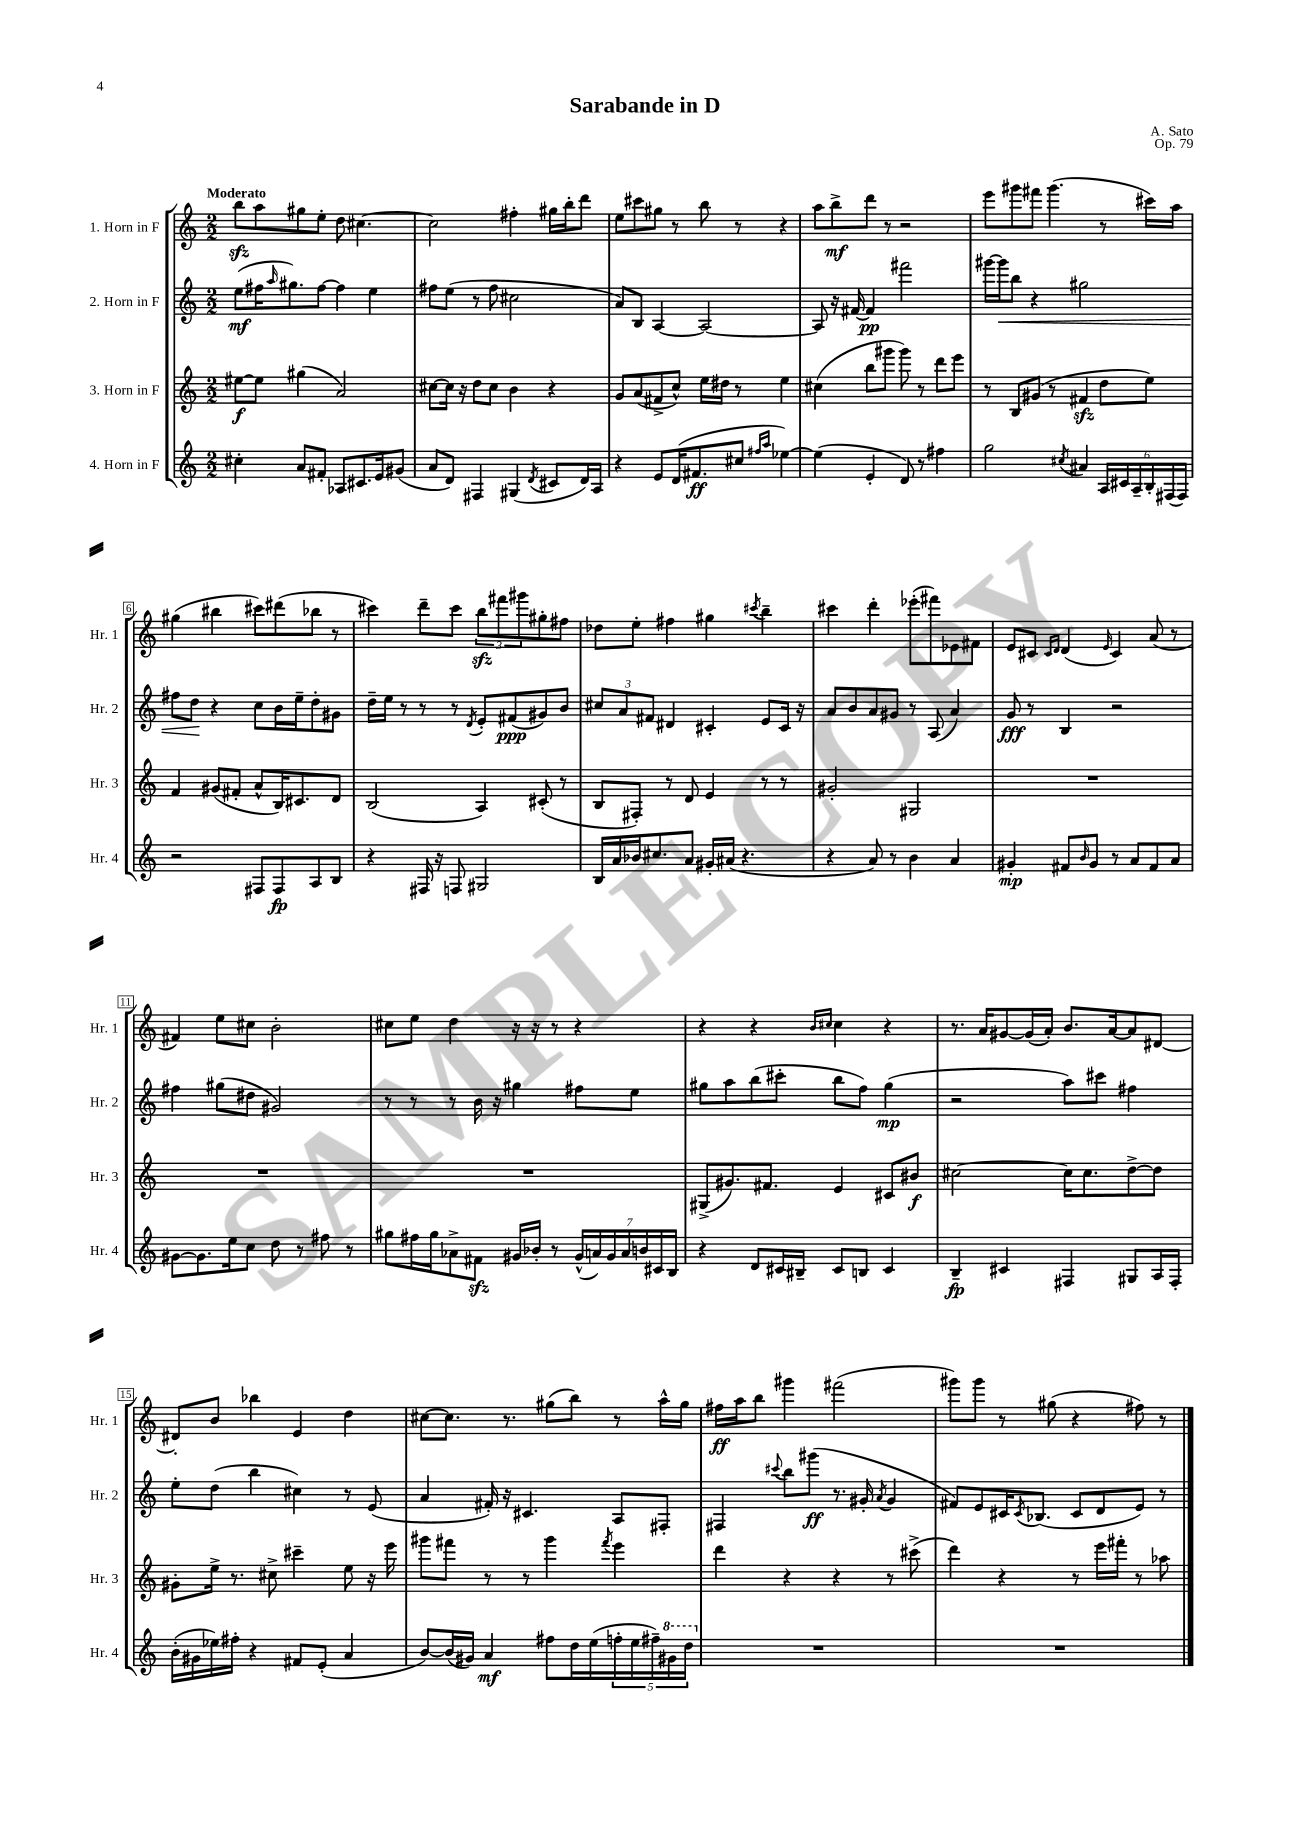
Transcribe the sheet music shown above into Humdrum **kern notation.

**kern	**kern	**kern	**kern
*staff4	*staff3	*staff2	*staff1
*clefG2	*clefG2	*clefG2	*clefG2
*k[]	*k[]	*k[]	*k[]
*M2/2	*M2/2	*M2/2	*M2/2
4cc#'	[8ee#	(8ee	8bb
.	8ee#]	16ff#	8aa
.	.	16qqaa	.
.	.	8.gg#)	.
8a	(4gg#	.	8gg#
8f#'	.	[8ff#	8ee'
8A-	2a)	4ff#]	8dd
8.c#	.	.	[4.cc#
.	.	4ee	.
16e	.	.	.
(8g#	.	.	.
=	=	=	=
8a	[8cc#	8ff#	2cc#]
8d)	16cc#]	(8ee	.
.	16r	.	.
4F#	8dd	8r	.
.	8cc#	8ff#	.
(4G#	4b	2cc#	4ff#'
8qd	.	.	.
8c#	4r	.	16gg#
.	.	.	16bb'
16d)	.	.	8ddd
16A	.	.	.
=	=	=	=
4r	8g	8a)	8ee
.	(8a	8B	8ccc#
8e	8f#^	[4A	8gg#
(16d	8cc^^)	.	8r
8.f#	.	.	.
.	16ee	2A_	8bb
.	16dd#	.	.
8cc#	8r	.	8r
16qqff#	.	.	.
16qqaa	.	.	.
[4ee-)	4ee	.	4r
=	=	=	=
(4ee-]	(4cc#	8A]	8aa
.	.	16r	8bb^
.	.	[16f#	.
4e'	8bb	4f#]	8ddd
.	8ggg#	.	8r
8d)	8ggg#)	2fff#	2r
8r	8r	.	.
4ff#	8ddd	.	.
.	8eee	.	.
=	=	=	=
2gg	8r	[16ggg#	8eee
.	.	16ggg#]	.
.	8B	8bb	8ggg#
.	(8g#	4r	8fff#
.	8r	.	(4.ggg#
8qcc#	.	.	.
4a#	4f#	2gg#	.
24A	8dd	.	8r
24c#	.	.	.
24A~	.	.	.
24B'	8ee)	.	16ccc#)
(24F#	.	.	.
.	.	.	16aa
24F#)	.	.	.
=	=	=	=
2r	4f	8ff#	(4gg#
.	.	8dd	.
.	(8g#	4r	4bb#
.	8f#'	.	.
8F#	8a^^	8cc	8ccc#)
8F#	16B)	16b	(8ddd#
.	8.c#	16ee~	.
8A	.	8dd'	8bb-
8B	8d	8g#	8r
=	=	=	=
4r	(2B	16dd~	4ccc#)
.	.	16ee	.
.	.	8r	.
16F#	.	8r	8ddd~
16r	.	.	.
8F	.	8r	8ccc#
.	.	8qd	.
2G#	4A)	8e'	12bb
.	.	.	12fff#
.	.	(8f#	.
.	.	.	12ggg#
.	(8c#'	8g#)	8gg#'
.	8r	8b	8ff#
=	=	=	=
16B	8B	12cc#	8dd-
16a	.	.	.
.	.	12a	.
16b-	8F#')	.	8ee'
.	.	12f#	.
8.cc#	.	.	.
.	8r	4d#	4ff#
8a	8d	.	.
16g#'	4e	4c#'	4gg#
(16a#	.	.	.
4.r	.	.	.
.	.	.	8qccc#
.	8r	8e	4bb~
.	8r	16c#	.
.	.	16r	.
=	=	=	=
4r	2g#'	8a	4ccc#
.	.	8b	.
8a)	.	8a	4ddd'
8r	.	8g#	.
4b	2G#	8r	(8eee-'
.	.	(8A	8fff#)
4a	.	4a)	8e-
.	.	.	8f#
=	=	=	=
4g#'	1r	8g	8e
.	.	8r	8c#
.	.	.	16qqc#
.	.	.	16qqd
8f#	.	4B	(4d
16qqb	.	.	.
8g#	.	.	.
.	.	.	16qqe
8r	.	2r	4c#)
8a	.	.	.
8f#	.	.	(8a
8a	.	.	8r
=	=	=	=
[8g#	1r	4ff#	4f#)
8.g#]	.	.	.
.	.	(8gg#	8ee
16ee	.	.	.
8cc	.	8dd#	8cc#
8dd	.	2g#)	2b'
8r	.	.	.
8ff#	.	.	.
8r	.	.	.
=	=	=	=
8gg#	1r	8r	8cc#
16ff#	.	8r	8ee
16gg#	.	.	.
8a-^	.	8r	4dd
8f#	.	16b	.
.	.	16r	.
16g#	.	4gg#	16r
16b-'	.	.	16r
8r	.	.	8r
(28g#^^	.	8ff#	4r
28a)	.	.	.
28g#	.	.	.
28a	.	.	.
.	.	8ee	.
28b	.	.	.
28c#	.	.	.
28B	.	.	.
=	=	=	=
4r	(8G#^	8gg#	4r
.	8.g#)	8aa	.
8d	.	(8bb	4r
.	8.f#	.	.
16c#	.	8ccc#'	.
16B#~	.	.	.
.	.	.	16qqb
.	.	.	16qqcc#
8c#	4e	8bb	4cc#
8B	.	8ff)	.
4c#	8c#	(4gg#	4r
.	8b#	.	.
=	=	=	=
4B~	[2cc#	2r	8.r
.	.	.	16a
4c#	.	.	[8g#
.	.	.	(16g#]
.	.	.	16a')
4F#	16cc#]	8aa)	8.b
.	8.cc#	.	.
.	.	8ccc#	.
.	.	.	[16a
8G#	[8dd^	4ff#	8a]
16A	8dd]	.	[8d#
16F#'	.	.	.
=	=	=	=
(16b'	8g#'	8ee'	8d#']
16g#	.	.	.
16ee-)	16ee^	(8dd	8b
16ff#'	8.r	.	.
4r	.	4bb	4bb-
.	8cc#^	.	.
8f#	4ccc#~	4cc#)	4e
(8e'	.	.	.
4a	8ee	8r	4dd
.	16r	(8e	.
.	16eee	.	.
=	=	=	=
[8b)	8ggg#	4a	[8cc#
(16b]	8fff#	.	8.cc#]
16g#)	.	.	.
4a	8r	16f#')	.
.	.	16r	8.r
.	8r	4.c#	.
8ff#	4ggg#	.	(8gg#
16dd	.	.	8bb)
(16ee	.	.	.
.	8qfff#	.	.
20ff'	4eee	8A	8r
20ee	.	.	.
20ff#~)	.	.	.
.	.	8F#'	16aa^^
20gg#	.	.	.
.	.	.	16gg#
20ddd	.	.	.
=	=	=	=
1r	4ddd	4F#	16ff#
.	.	.	16aa
.	.	.	8bb
.	.	8qqccc#	.
.	4r	8bb	4ggg#
.	.	(8ggg#	.
.	4r	8.r	(2fff#
.	.	16g#'	.
.	.	8qa	.
.	8r	4g#	.
.	(8ccc#^	.	.
=	=	=	=
1r	4ddd)	8f#)	8ggg#)
.	.	8e	8ggg#
.	4r	16c#	8r
.	.	8qc#	.
.	.	(8.B-	.
.	.	.	(8gg#
.	8r	8c#	4r
.	16eee	8d	.
.	16fff#'	.	.
.	8r	8e)	8ff#)
.	8aa-	8r	8r
==	==	==	==
*-	*-	*-	*-
